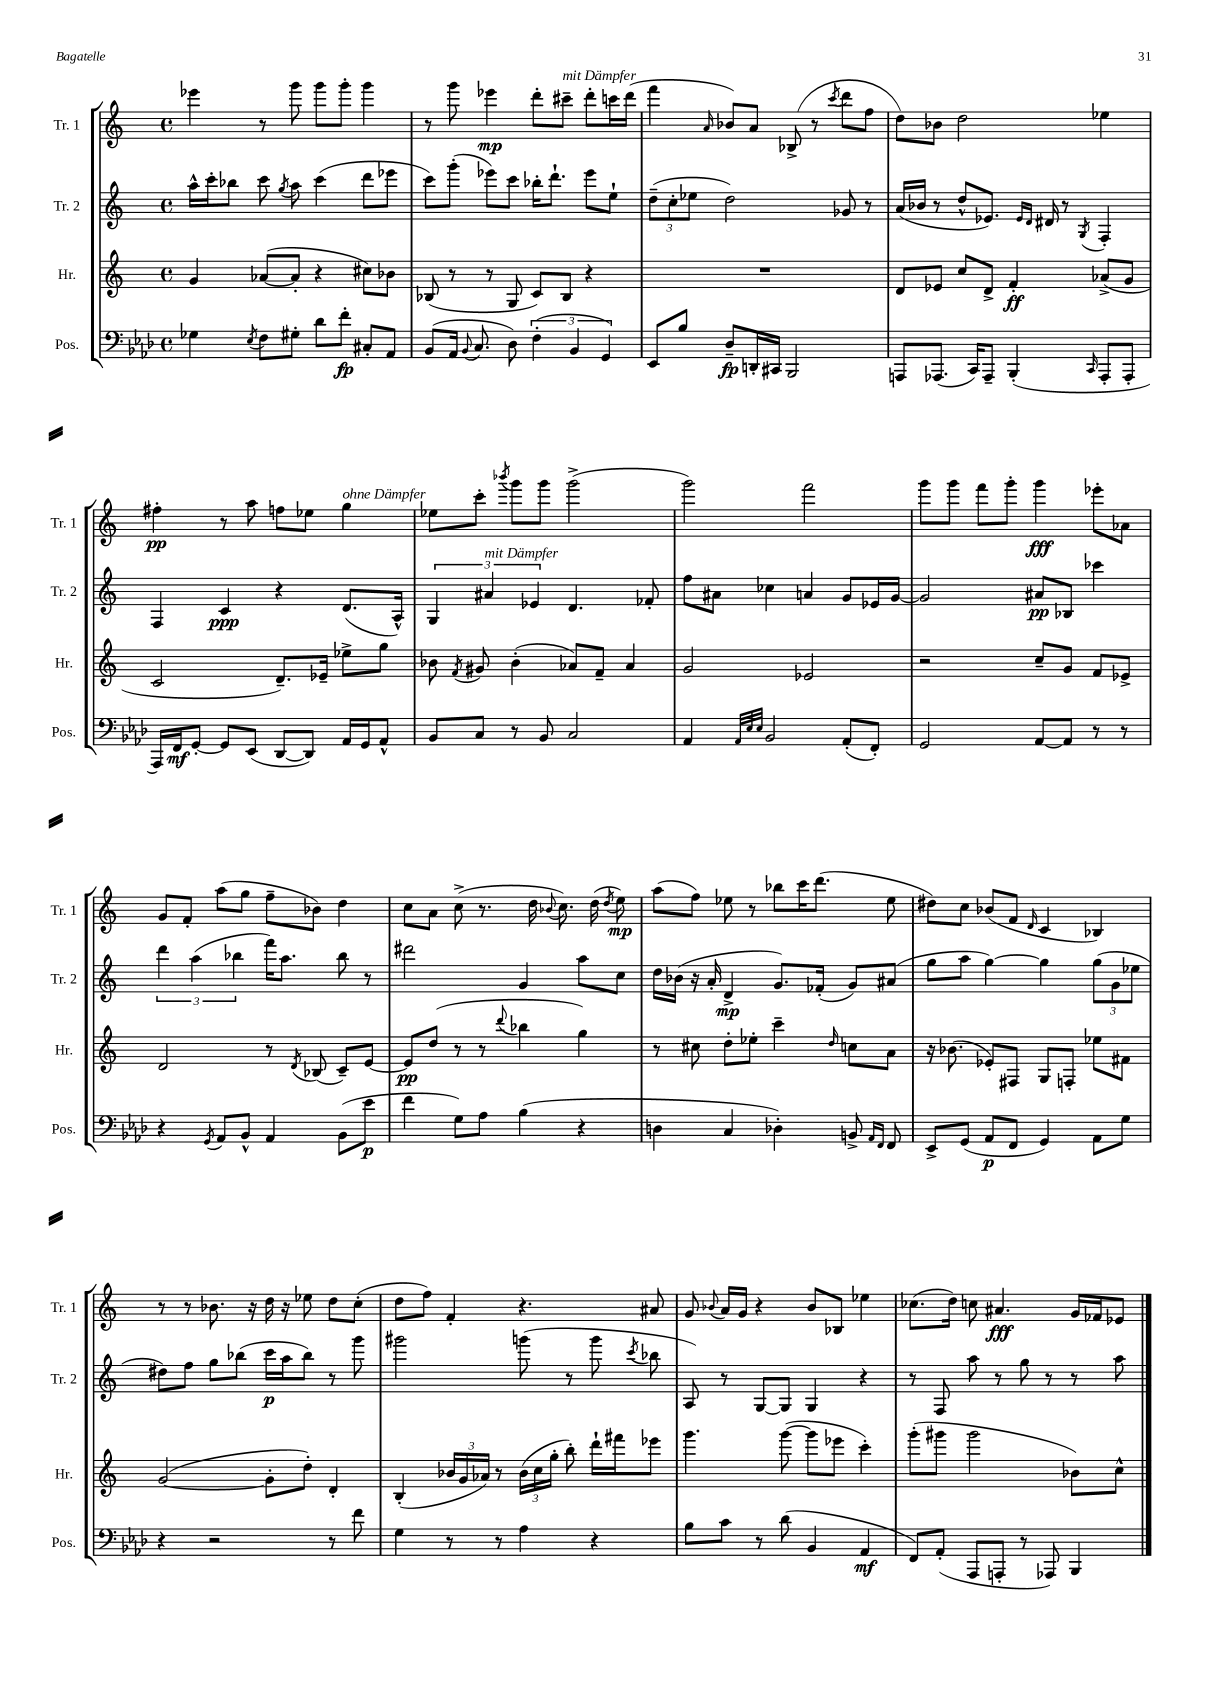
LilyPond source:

<<
\new StaffGroup <<
\new Staff = "s0" \with { instrumentName = "Tr. 1" shortInstrumentName = "Tr. 1" } {
    \clef treble \key c \major \defaultTimeSignature \time 4/4
    \autoBeamOff ees'''4 r8 g'''8 g'''8[ g'''8]-. g'''4 |
    r8 g'''8 ees'''4\mp d'''8[-. cis'''8]--^\markup { \italic "mit Dämpfer" } d'''8[-. c'''16 d'''16]( |
    f'''4 \grace { a'16 } bes'8[) a'8] bes8->( r8 \acciaccatura { c'''8 } d'''8[ f''8] |
    d''8[) bes'8] d''2 ees''4 |
    fis''4-.\pp r8 a''8 f''8[ ees''8] g''4^\markup { \italic "ohne Dämpfer" } |
    ees''8[ c'''8]-. \acciaccatura { bes'''8 } g'''8[ g'''8] g'''2->( |
    g'''2) f'''2 |
    g'''8[ g'''8] f'''8[ g'''8]-. g'''4\fff ees'''8[-. aes'8] |
    g'8[ f'8]-. a''8[( g''8] f''8[-- bes'8]) d''4 |
    c''8[ a'8] c''8->( r8. d''16 \appoggiatura { bes'8 } c''8.) d''16( \acciaccatura { d''8 } e''8\mp) |
    a''8[( f''8]) ees''8 r8 bes''8[ c'''16 d'''8.]( ees''8 |
    dis''8[) c''8] bes'8[( f'8] \grace { d'16 } c'4 bes4) |
    r8 r8 bes'8. r16 d''16 r16 ees''8 d''8[ c''8]-.( |
    d''8[ f''8]) f'4-. r4. ais'8 |
    g'8 \appoggiatura { bes'8 } a'16[ g'16] r4 bes'8[ bes8] ees''4 |
    ces''8.[( d''16]) c''8 ais'4.\fff g'16[ fes'16 ees'8] \bar "|." |
}
\new Staff = "s1" \with { instrumentName = "Tr. 2" shortInstrumentName = "Tr. 2" } {
    \clef treble \key c \major \defaultTimeSignature \time 4/4
    \autoBeamOff a''16[-^ c'''16-. bes''8] c'''8 \acciaccatura { g''8 } a''8 c'''4( d'''8[ ees'''8] |
    c'''8[) g'''8]-.( ees'''8[) c'''8] bes''16[-. d'''8.]-! ees'''8[ e''8]-! |
    \tuplet 3/2 { d''8[--( c''8-. ees''8] } d''2) ges'8 r8 |
    a'16[( bes'16] r8 d''8[-^ ees'8.]) \grace { ees'16[ d'16] } dis'16 r8 \acciaccatura { g8 } f4-. |
    f4 c'4\ppp r4 d'8.[( a16]-^) |
    \tuplet 3/2 { g4 ais'4^\markup { \italic "mit Dämpfer" } ees'4 } d'4. fes'8-. |
    f''8[ ais'8] ces''4 a'4 g'8[ ees'16 g'16]~ |
    g'2 ais'8[\pp bes8] ces'''4 |
    \tuplet 3/2 { d'''4 a''4( bes''4 } f'''16[) a''8.] bes''8 r8 |
    dis'''2 g'4 a''8[ c''8] |
    d''16[ bes'16]( r16 a'16-. d'4->\mp g'8.[) fes'16]-.( g'8[) ais'8]( |
    g''8[ a''8] g''4~) g''4 \tuplet 3/2 { g''8[( g'8 ees''8] } |
    dis''8[) f''8] g''8[ bes''8]( c'''16[\p a''16 bes''8]) r8 g'''8 |
    gis'''2 g'''8( r8 g'''8 \acciaccatura { c'''8 } bes''8 |
    a8) r8 g8[~ g8] g4 r4 |
    r8 f8 a''8 r8 g''8 r8 r8 a''8 \bar "|." |
}
\new Staff = "s2" \with { instrumentName = "Hr." shortInstrumentName = "Hr." } {
    \clef treble \key c \major \defaultTimeSignature \time 4/4
    \autoBeamOff g'4 aes'8[~( aes'8]-. r4 cis''8[) bes'8] |
    bes8( r8 r8 g8 c'8[) bes8] r4 |
    R1 |
    d'8[ ees'8] c''8[ d'8]-> f'4-.\ff aes'8[->( g'8] |
    c'2 d'8.[--) ees'16]-- ees''8[-> g''8] |
    bes'8 \acciaccatura { f'8 } gis'8 bes'4-.( aes'8[) f'8]-- aes'4 |
    g'2 ees'2 |
    r2 c''8[-- g'8] f'8[ ees'8]-> |
    d'2 r8 \acciaccatura { d'8 } bes8( c'8[--) e'8]~ |
    e'8[\pp d''8]( r8 r8 \appoggiatura { d'''8 } bes''4 g''4) |
    r8 cis''8 d''8[-. ees''8]-. c'''4-- \grace { d''16 } c''8[ a'8] |
    r16 bes'8.( ees'8[-.) fis8] g8[ f8]-. ees''8[ fis'8] |
    g'2~( g'8[-. d''8]-.) d'4-. |
    b4-.( \tuplet 3/2 { bes'16[ g'16 aes'16]) } r8 \tuplet 3/2 { bes'16[( c''16 g''16]-. } b''8-.) d'''16[-! fis'''16 ees'''8] |
    g'''4. g'''8~( g'''8[ ees'''8] c'''4-.) |
    g'''8[-.( gis'''8] gis'''2 bes'8[) c''8]-^ \bar "|." |
}
\new Staff = "s3" \with { instrumentName = "Pos." shortInstrumentName = "Pos." } {
    \clef bass \key aes \major \defaultTimeSignature \time 4/4
    \autoBeamOff ges4 \acciaccatura { ees8 } f8[ gis8]-. des'8[ f'8]-.\fp cis8[-. aes,8] |
    bes,8[( aes,16] \appoggiatura { bes,8 } c8. des8) \tuplet 3/2 { f4-.( bes,4 g,4) } |
    ees,8[ bes8] des8[--\fp d,16-. cis,16] bes,,2 |
    a,,8[ aes,,8.]( c,16[) aes,,8]-- bes,,4-.( \grace { c,16 } aes,,8[-. aes,,8]-. |
    aes,,16[) f,16\mf g,8]~-. g,8[ ees,8]( des,8[~ des,8]) aes,16[ g,16 aes,8]-^ |
    bes,8[ c8] r8 bes,8 c2 |
    aes,4 \grace { aes,32[ ees32 ees32] } bes,2 aes,8[-.( f,8]-.) |
    g,2 aes,8[~ aes,8] r8 r8 |
    r4 \acciaccatura { g,8 } aes,8[ bes,8]-^ aes,4 bes,8[( ees'8]\p |
    f'4 g8[) aes8] bes4( r4 |
    d4 c4 des4-.) b,8-> \grace { aes,16[ f,16] } f,8 |
    ees,8[-> g,8]( aes,8[\p f,8] g,4) aes,8[ g8] |
    r4 r2 r8 f'8 |
    g4 r8 r8 aes4 r4 |
    bes8[ c'8] r8 des'8( bes,4 aes,4\mf |
    f,8[) aes,8]-.( aes,,8[ a,,8]-. r8 aes,,8) bes,,4 \bar "|." |
}
>>
>>
\layout { \context { \Score \remove "Bar_number_engraver" } }
